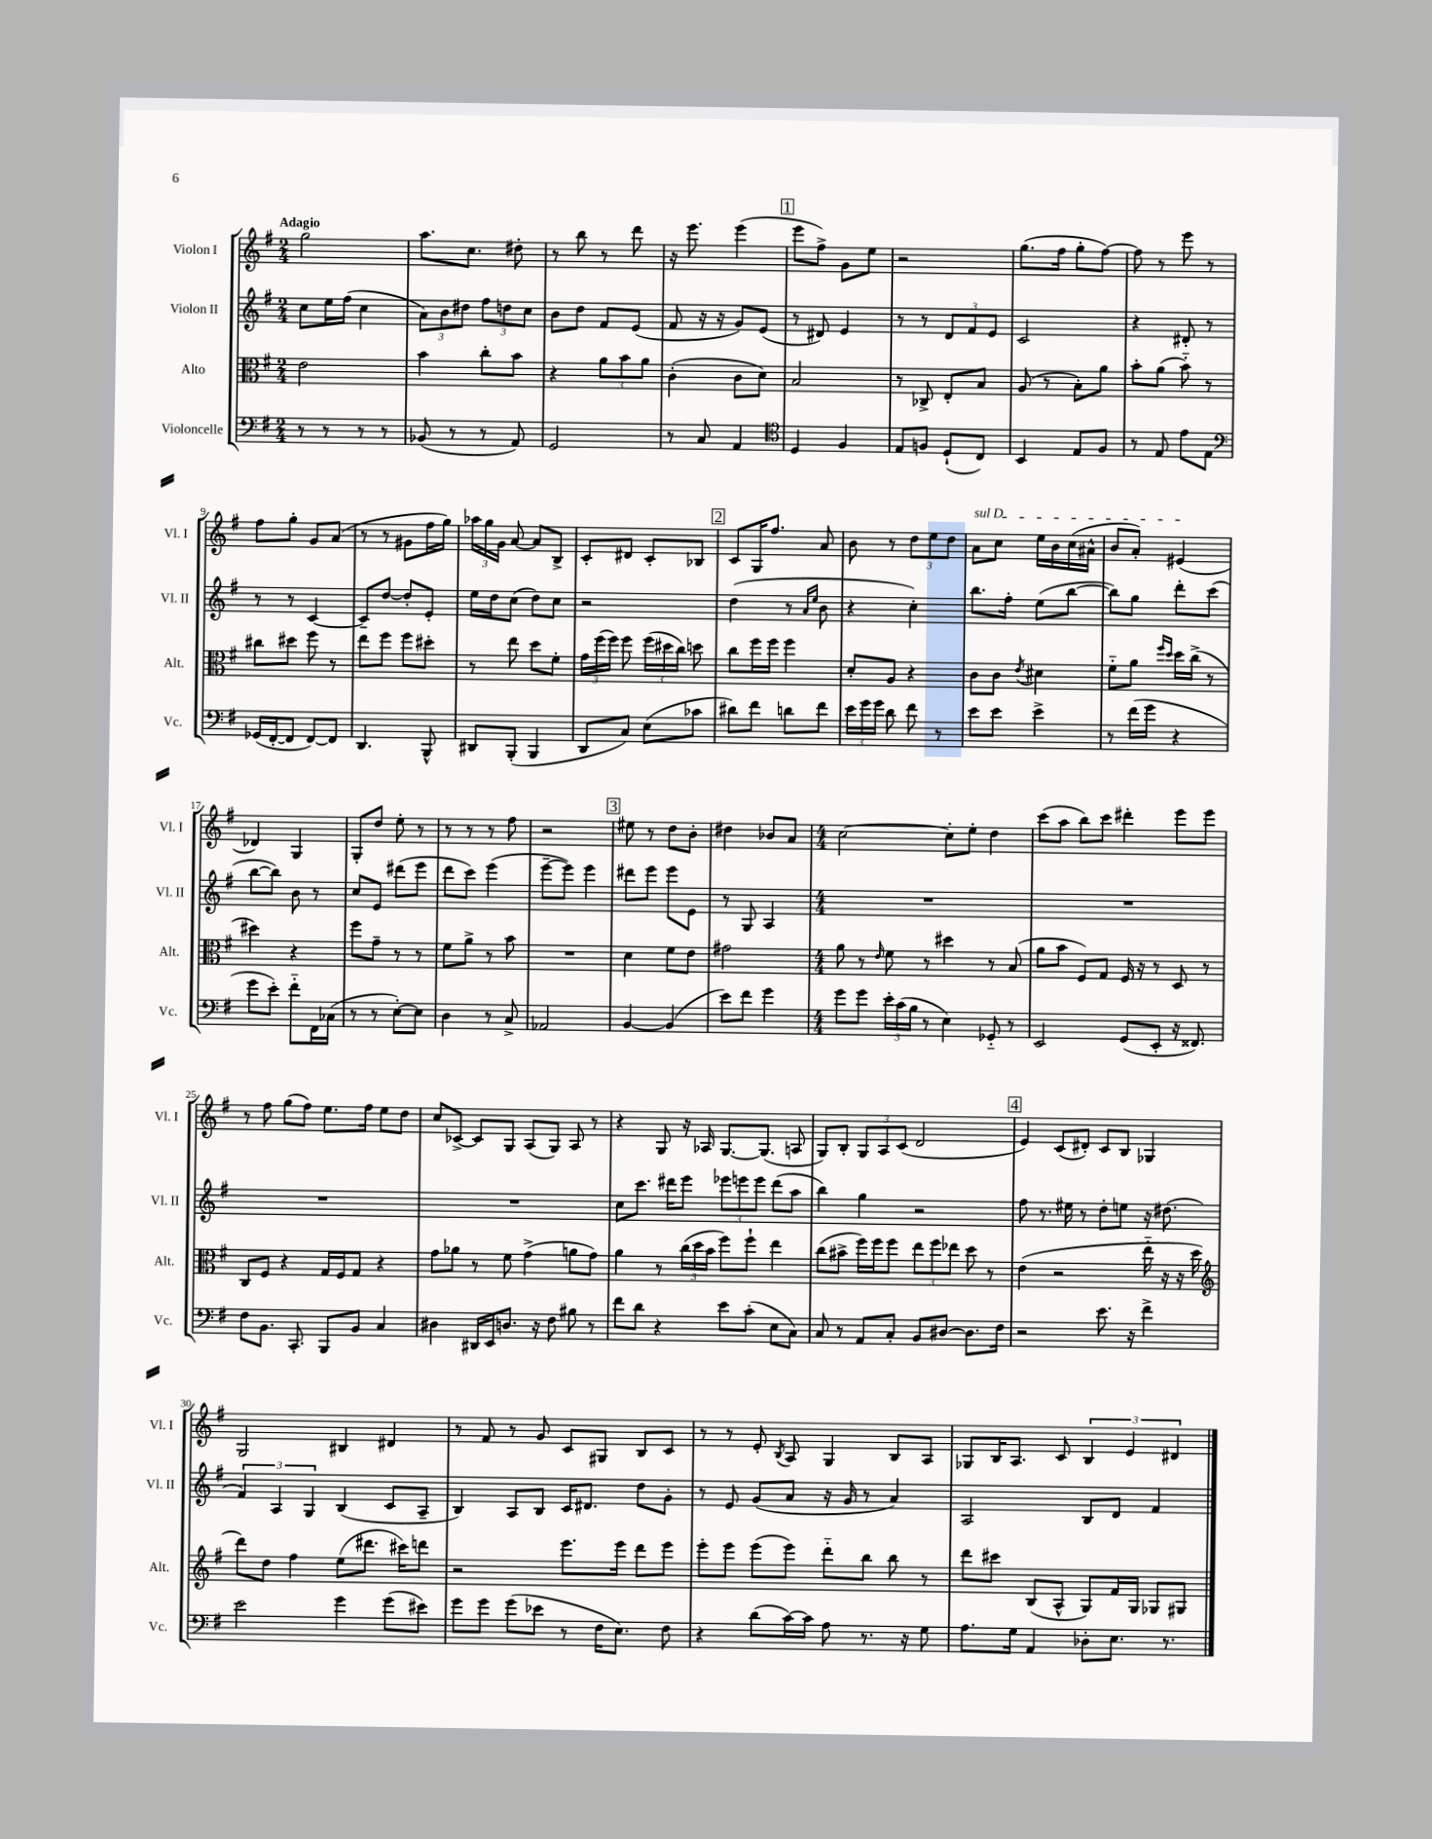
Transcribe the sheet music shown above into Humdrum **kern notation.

**kern	**kern	**kern	**kern
*staff4	*staff3	*staff2	*staff1
*clefF4	*clefC3	*clefG2	*clefG2
*k[f#]	*k[f#]	*k[f#]	*k[f#]
*M2/4	*M2/4	*M2/4	*M2/4
8r	2e\	8cc\L	2gg\
8r	.	16ee\L	.
.	.	(16ff#\JJ	.
8r	.	4cc\	.
8r	.	.	.
=	=	=	=
(8BB-/	4b\	12a\L)	8.aa\L
.	.	12b\	.
8r	.	.	.
.	.	12dd#\J	.
.	.	.	8.cc\J
8r	8cc'\L	12ff#\L	.
.	.	12dd\	.
8AA/)	8b\J	.	8dd#'\
.	.	12cc\J	.
=	=	=	=
2GG/	4r	8b\L	8r
.	.	8dd\J	8bb\
.	12a\L	8f#/L	8r
.	12b\	.	.
.	.	(8e/J	8ddd\
.	12a\J	.	.
=	=	=	=
8r	(4c'\	8f#/	16r
.	.	.	8.eee\
8C/	.	16r	.
.	.	16r	.
4AA/	8c\L	8g/L)	(4eee\
.	8d\J)	(8e/J	.
=	=	=	=
*clefC4	*	*	*
4D/	2B/	8r	8eee\L
.	.	8d#/)	8ff#^\J)
4F#/	.	4e/	8g\L
.	.	.	8ee\J
=	=	=	=
8E/L	8r	8r	2r
8F/J	8C-^/	8r	.
(8D`/L	8E'/L	12d/L	.
.	.	12f#/	.
8C/J)	8B/J	.	.
.	.	12e/J	.
=	=	=	=
4BB/	(8A/	2c/	(8.gg\L
.	8r	.	.
.	.	.	16ff#\Jk
8E/L	8B'\L)	.	8gg'\L
8F#/J	8a\J	.	[8ff#\J)
=	=	=	=
8r	8b'\L	4r	8ff#\]
8E/	(8a\J	.	8r
8e\L	8b'~\)	8d#'/	8eee\
8E\J	8r	8r	8r
=	=	=	=
*clefF4	*	*	*
(16GG-/LL	8cc#\L	8r	8ff#\L
[16FF#'/J	.	.	.
8FF#/]J	8dd#\J	8r	8gg'\J
[8FF#/L)	8ff#\	[4c/	8g/L
8FF#/]J	8r	.	(8a/J
=	=	=	=
4.DD/	8ee\L	8c~/]L	8r
.	8ff#\J	[8dd/J	8r
.	8ff#\L	8dd'/]L	8g#\L
8BBB^^/	8dd#'\J	8e'/J	16ff#\L
.	.	.	16gg\JJ)
=	=	=	=
8DD#/L	8r	16ee\LL	24aa-\LL
.	.	.	24gg\
.	.	16dd\J	.
.	.	.	24g\JJ
(8BBB'/J	8ee\	(8cc\J	[8a/
4BBB/	8dd\L	8dd\L)	8a/]L
.	8f#'\J	8cc\J	8B^/J
=	=	=	=
8DD/L	24g\LL	2r	8c'/L
.	(24ff#\	.	.
.	24ff#\JJ)	.	.
8C/J)	8ff#\	.	8d#/J
(8E\L	(24ff#\LL	.	8c'/L
.	24dd#\	.	.
.	24cc\JJ)	.	.
8c-\J	8dd\	.	8B-/J
=	=	=	=
8d#\L)	8cc\L	(4dd\	8c/L
8f#\J	16ff#\L	.	16G/K
.	16ff#\JJ	.	8.ff#/J
8d\L	4ff#\	8r	.
.	.	16qqa/LL	.
.	.	16qqee/JJ	.
8f#\J	.	8b\	8a/
=	=	=	=
24e\LL	8d'/L	4r	8b\
24g\	.	.	.
24g\JJ	.	.	.
8d\	8A/J	.	8r
8f#\	4r	4cc'\)	12dd\L
.	.	.	12ee\
8r	.	.	.
.	.	.	12dd\J
=	=	=	=
8e\L	8c\L	8.bb\L	8a\L
8e\J	8c\J	.	8cc\J
.	.	16ff#'\Jk	.
.	8qe/	.	.
4e^\	4d#\	(8ee\L	16ee\LL
.	.	.	16b\
.	.	[8bb\J	(16cc\
.	.	.	16a#^^\JJ
=	=	=	=
8r	8f#'~\L	8bb\]L)	8b/L
(16f#\LL	8a\J	8gg\J	8a'/J)
16g\JJ	.	.	.
.	16qqff#/LL	.	.
.	16qqdd/JJ	.	.
4r	16dd\LL	8ddd'\L	(4e#/
.	(16cc^\JJ	.	.
.	8r	(8ccc\J	.
=	=	=	=
8g\L	4dd#\)	[8bb\L	4d-/)
8e'\J)	.	8bb\]J)	.
8f#'~\L	4r	8b\	4G/
16FF#\L	.	8r	.
(16C-\JJ	.	.	.
=	=	=	=
8r	8ff#\L	8cc/L	8G'/L
8r	8g~\J	8e/J	8dd/J
[8E'\L)	8r	(8ddd#\L	8ee'\
8E\]J	8r	8eee\J	8r
=	=	=	=
4D\	8f#\L	8ddd\L	8r
.	8a^\J	8ccc\J)	8r
8r	8r	(4eee\	8r
8C^/	8b\	.	8ff#\
=	=	=	=
2AA-/	2r	[8eee~\L	2r
.	.	8eee\]J)	.
.	.	4eee\	.
=	=	=	=
[4BB/	4d\	8ddd#\L	8ee#\
.	.	8eee\J	8r
(4BB/]	8f#\L	8eee\L	8dd\L
.	8e\J	8e\J	8b'\J
=	=	=	=
8e\L)	2g#\	8r	4dd#\
8f#\J	.	8G/	.
4g\	.	4A/	8b-/L
.	.	.	8a/J
=	=	=	=
*M4/4	*M4/4	*M4/4	*M4/4
8g\L	8a\	1r	[2cc\
8g\J	8r	.	.
.	16qqe/	.	.
24e'\LL	8f#\	.	.
(24c\	.	.	.
24B\JJ	.	.	.
8r	8r	.	.
4E\)	4dd#\	.	8cc'\]L
.	.	.	8ee'\J
8GG-'~/	8r	.	4dd\
8r	(8B/	.	.
=	=	=	=
2EE/	8a\L	1r	(8ccc\L
.	8b\J	.	8aa\J
.	8F#/L)	.	8bb\L)
.	8G/J	.	8ccc\J
(8GG/L	16F#/	.	4ddd#'\
.	16r	.	.
8EE'/J	8r	.	.
16r	8D/	.	8eee\L
8.FF##/)	.	.	.
.	8r	.	8eee\J
=	=	=	=
8F#\L	8C/L	1r	8r
8.BB\J	8F#/J	.	8ff#\
.	4r	.	(8gg\L
8.CC'/	.	.	.
.	.	.	8ff#\J)
8BBB/L	16G/LL	.	8.ee\L
.	16F#/J	.	.
8BB/J	8G/J	.	.
.	.	.	16ff#\Jk
4C/	4r	.	8ee\L
.	.	.	8dd\J
=	=	=	=
4D#\	8g\L	1r	8cc/L
.	8a-\J	.	[8c-^/J
16DD#/LL	8r	.	8c-/]L
16EE/J	.	.	.
8.D/J	8f#\	.	8G/J
.	(4g^\	.	(8A/L
16r	.	.	.
8F#\	.	.	8G/J)
8B#\	8a\L	.	8A/
8r	8g\J)	.	8r
=	=	=	=
8f#\L	4a\	8cc\L	4r
8d\J	.	8.ccc\J	.
4r	8r	.	8G/
.	.	16ddd#\LK	.
.	(24cc\LL	8eee\J	16r
.	24dd\	.	.
.	.	.	16A-/
.	24b\JJ	.	.
8e\L	8ff#\L)	12eee-\L	[8.G/L
.	.	12eee\	.
(8c'\J	8ff#`\J	.	.
.	.	12eee\J	.
.	.	.	(8.G/]J
8E\L	4ee\	(8ddd#\L	.
8C\J)	.	8aa\J	8A/
=	=	=	=
8C/	(8cc\L	4bb\)	8G/L)
8r	8b#^\J	.	8B'/J
8AA/L	16ff#\LL)	4gg\	12G/L
.	16ff#\J	.	.
.	.	.	12A/
8C'/J	8ff#\J	.	.
.	.	.	(12c/J
8BB/L	12ee\L	2r	2d/
.	12ff#\	.	.
[8D#/J	.	.	.
.	12ee-\J	.	.
8.D#\]L	8dd\	.	.
.	8r	.	.
16F#\Jk	.	.	.
=	=	=	=
2r	(4e\	8ff#\	4e/)
.	.	8.r	.
.	2r	.	(8c/L
.	.	16ee#\	.
.	.	8r	8d#'/J)
8.e\	.	8dd'\L	8c/L
.	.	8ee\J	8B/J
16r	.	.	.
4f#^\	16ee'~\	16r	4G-/
.	16r	(8.dd#\	.
.	16r	.	.
.	16dd\	.	.
=	=	=	=
*	*clefG2	*	*
2e\	8ddd\L)	6f#/)	2G/
.	8dd\J	.	.
.	.	6A/	.
.	4ff#\	.	.
.	.	6G/	.
4g\	(8ee\L	(4B/	4B#/
.	8.ddd#\J	.	.
(8g\L	.	8c/L	4d#/
.	16ccc#\LK)	.	.
8e#\J)	8ddd\J	8A~/J	.
=	=	=	=
8g\L	2r	4B/)	8r
8g\J	.	.	8f#/
(8g\L	.	8A/L	8r
8e-\J	.	8B/J	8g/
8r	8.eee\L	16c/LK	8c/L
.	.	8.d#/J	.
16F#\LK	.	.	8G#/J
8.E\J)	16eee\Jk	.	.
.	8ddd\L	8dd\L	8B/L
8F#\	8eee\J	8g'\J	8c/J
=	=	=	=
4r	8eee'\L	8r	8r
.	8eee\J	8e/	8r
(8d\L	(8eee\L	(8g/L	8e'/
.	.	.	8qB/
[16c\L)	8eee\J)	8a/J	8A/
16c\]JJ	.	.	.
8A\	8ddd'~\L	16r	4G/
.	.	16g/	.
8.r	8bb\J	8r	.
.	8bb\	4a/)	8B/L
16r	.	.	.
8G\	8r	.	8A/J
=	=	=	=
8.A\L	8ddd\L	2A/	8G-/L
.	8ccc#\J	.	16B/K
16G\Jk	.	.	8.A/J
4AA/	(8B/L	.	.
.	8A^^/J	.	8c/
8D-'\L	8G/L)	8B/L	6B/
8.E\J	16f#/L	8d/J	.
.	.	.	6e/
.	16G/JJ	.	.
.	8G-/L	4f#/	.
8.r	.	.	.
.	.	.	6d#/
.	8G#/J	.	.
==	==	==	==
*-	*-	*-	*-
